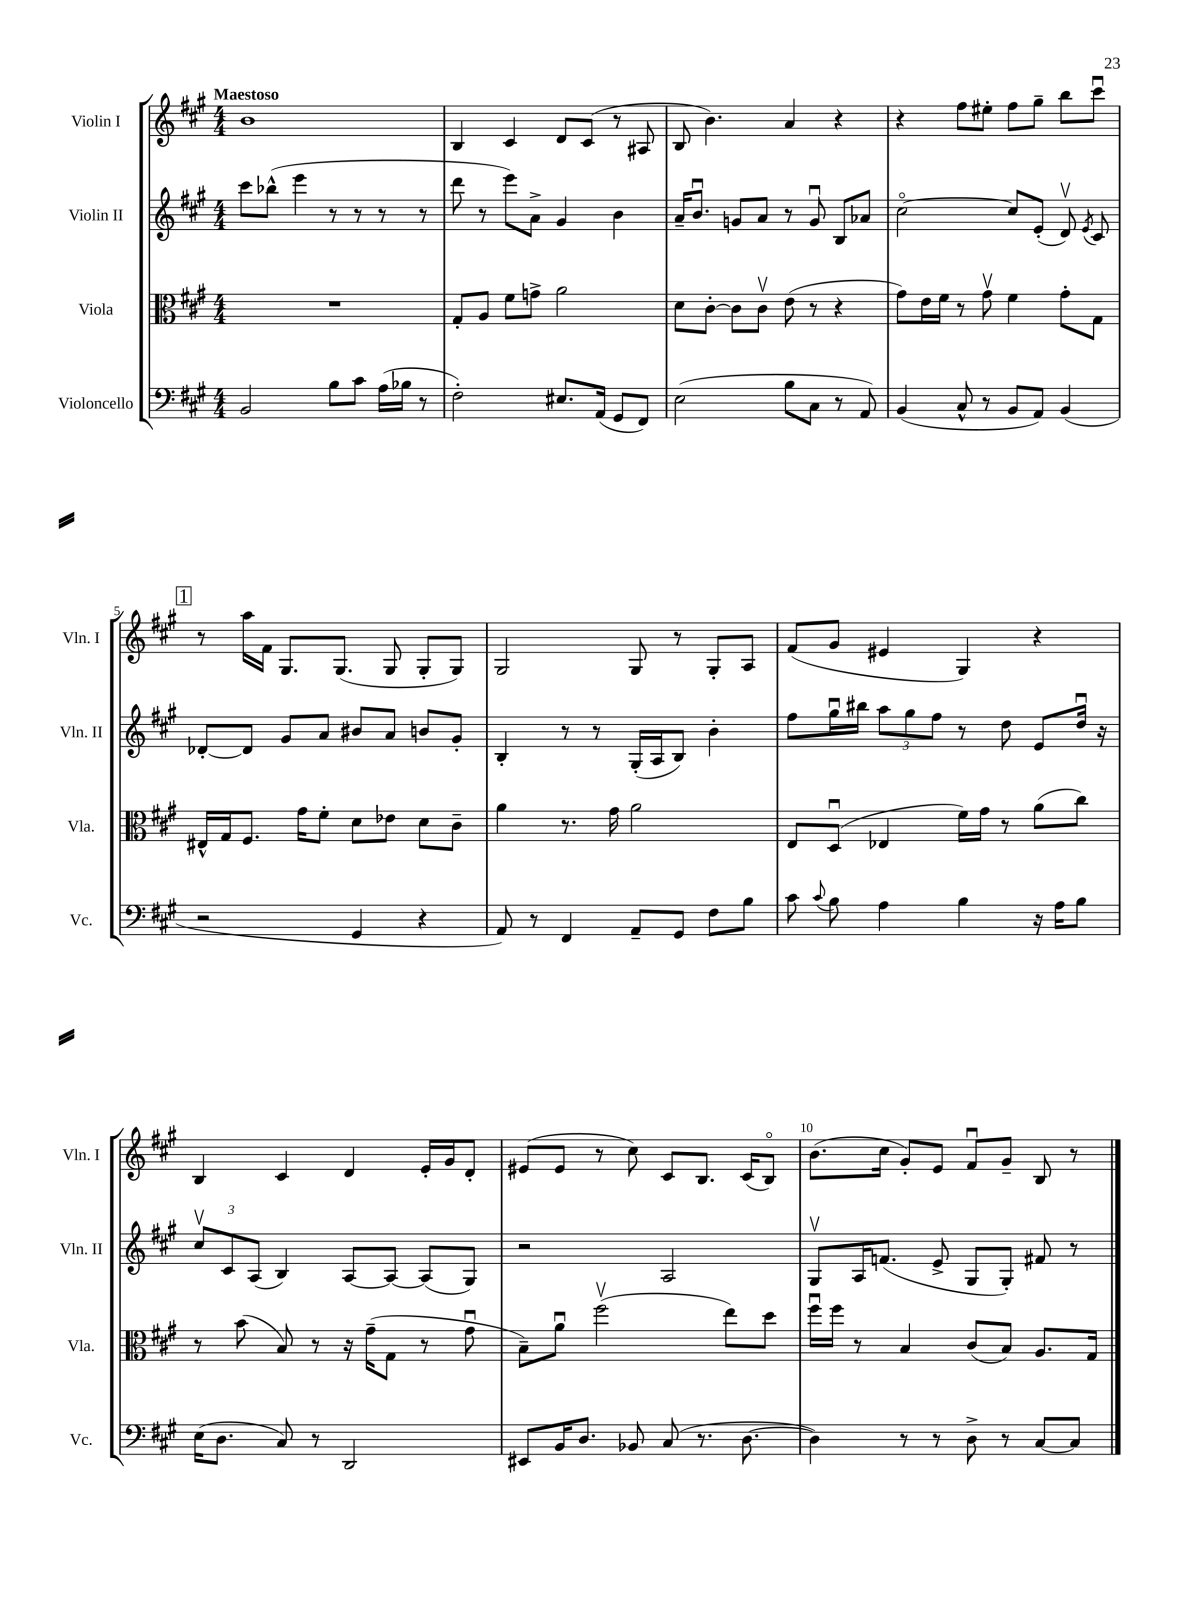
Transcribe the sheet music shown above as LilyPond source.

<<
\new StaffGroup <<
\new Staff = "s0" \with { instrumentName = "Violin I" shortInstrumentName = "Vln. I" } {
    \clef treble \key a \major \numericTimeSignature \time 4/4 \tempo "Maestoso"
    \autoBeamOff b'1 |
    b4 cis'4 d'8[ cis'8]( r8 ais8 |
    b8 b'4.) a'4 r4 |
    r4 fis''8[ eis''8]-. fis''8[ gis''8]-- b''8[ cis'''8]\downbow |
    \mark \markup { \box "1" } r8 a''16[ fis'16] gis8.[ gis8.]( gis8 gis8[-. gis8]) |
    gis2 gis8 r8 gis8[-. a8] |
    fis'8[( gis'8] eis'4 gis4) r4 |
    b4 cis'4 d'4 e'16[-. gis'16 d'8]-. |
    eis'8[( eis'8] r8 cis''8) cis'8[ b8.] cis'16[( b8]\flageolet) |
    b'8.[( cis''16] gis'8[-.) e'8] fis'8[\downbow gis'8]-- b8 r8 \bar "|." |
}
\new Staff = "s1" \with { instrumentName = "Violin II" shortInstrumentName = "Vln. II" } {
    \clef treble \key a \major \numericTimeSignature \time 4/4
    \autoBeamOff cis'''8[ bes''8]-^( e'''4 r8 r8 r8 r8 |
    d'''8 r8 e'''8[) a'8]-> gis'4 b'4 |
    a'16[-- b'8.]\downbow g'8[ a'8] r8 g'8\downbow b8[ aes'8] |
    cis''2~\flageolet cis''8[ e'8]-.( d'8\upbow) \acciaccatura { e'8 } cis'8 |
    \mark \markup { \box "1" } des'8[~-. des'8] gis'8[ a'8] bis'8[ a'8] b'8[ gis'8]-. |
    b4-. r8 r8 gis16[-.( a16 b8]) b'4-. |
    fis''8[ gis''16\downbow bis''16] \tuplet 3/2 { a''8[ gis''8 fis''8] } r8 d''8 e'8[ d''16]\downbow r16 |
    \tuplet 3/2 { cis''8[\upbow cis'8 a8]( } b4) a8[~ a8]~ a8[( gis8]) |
    r2 a2 |
    gis8[\upbow a16 f'8.]( e'8-> gis8[ gis8]-.) fis'8 r8 \bar "|." |
}
\new Staff = "s2" \with { instrumentName = "Viola" shortInstrumentName = "Vla." } {
    \clef alto \key a \major \numericTimeSignature \time 4/4
    \autoBeamOff R1 |
    gis8[-. a8] fis'8[ g'8]-> a'2 |
    d'8[ cis'8]~-. cis'8[ cis'8]\upbow e'8( r8 r4 |
    gis'8[) e'16 fis'16] r8 gis'8\upbow fis'4 gis'8[-. gis8] |
    \mark \markup { \box "1" } eis16[-^ gis16 fis8.] gis'16[ fis'8]-. d'8[ ees'8] d'8[ cis'8]-- |
    a'4 r8. gis'16 a'2 |
    e8[ d8]\downbow( ees4 fis'16[) gis'16] r8 a'8[( cis''8]) |
    r8 b'8( b8) r8 r16 gis'16[--( gis8] r8 gis'8\downbow |
    b8[--) a'8]\downbow fis''2\upbow( e''8[) d''8] |
    fis''16[\downbow fis''16] r8 b4 cis'8[( b8]) a8.[ gis16] \bar "|." |
}
\new Staff = "s3" \with { instrumentName = "Violoncello" shortInstrumentName = "Vc." } {
    \clef bass \key a \major \numericTimeSignature \time 4/4
    \autoBeamOff b,2 b8[ cis'8] a16[( bes16] r8 |
    fis2-.) eis8.[ a,16]( gis,8[ fis,8]) |
    e2( b8[ cis8] r8 a,8) |
    b,4( cis8-^ r8 b,8[ a,8]) b,4( |
    \mark \markup { \box "1" } r2 gis,4 r4 |
    a,8) r8 fis,4 a,8[-- gis,8] fis8[ b8] |
    cis'8 \appoggiatura { cis'8 } b8 a4 b4 r16 a16[ b8] |
    e16[( d8.] cis8) r8 d,2 |
    eis,8[ b,16 d8.] bes,8 cis8( r8. d8.~ |
    d4) r8 r8 d8-> r8 cis8[~ cis8] \bar "|." |
}
>>
>>
\layout { \context { \Score \override BarNumber.break-visibility = ##(#f #t #t) barNumberVisibility = #(every-nth-bar-number-visible 5) } }
